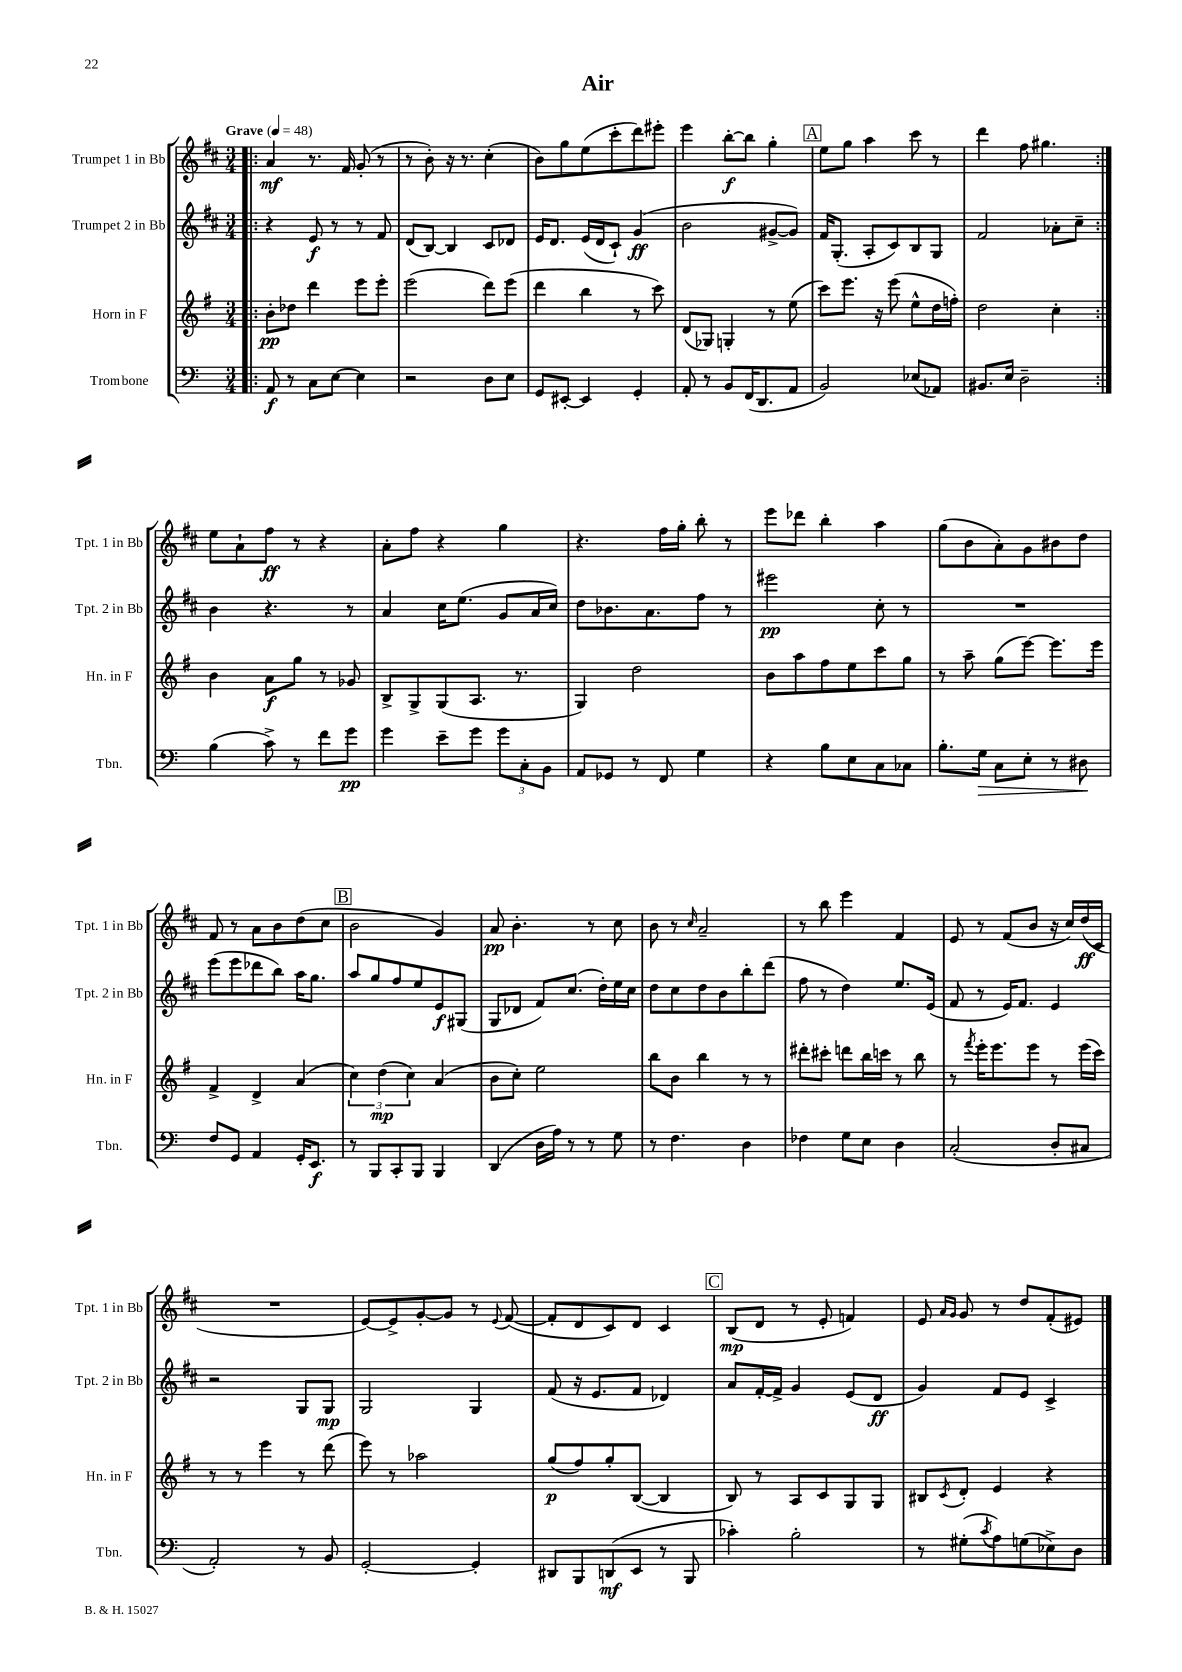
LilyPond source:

\header { title = "Air" }
<<
\new StaffGroup <<
\new Staff = "s0" \with { instrumentName = "Trumpet 1 in Bb" shortInstrumentName = "Tpt. 1 in Bb" } {
    \clef treble \key d \major \numericTimeSignature \time 3/4 \tempo "Grave" 4 = 48
    \repeat volta 2 { \bar ".|:" a'4\mf r8. fis'16 g'8-.( r8 |
    r8 b'8-.) r16 r8. cis''4-.( |
    b'8) g''8 e''8( cis'''8-. d'''8) eis'''8-. |
    e'''4 b''8~-.\f b''8 g''4-. |
    \mark \markup { \box "A" } e''8 g''8 a''4 cis'''8 r8 |
    d'''4 fis''8 gis''4. | }
    e''8 a'8-! fis''8\ff r8 r4 |
    a'8-. fis''8 r4 g''4 |
    r4. fis''16 g''16-. b''8-. r8 |
    e'''8 des'''8 b''4-. a''4 |
    g''8( b'8 a'8-.) g'8 bis'8 d''8 |
    fis'8 r8 a'8 b'8 d''8( cis''8 |
    \mark \markup { \box "B" } b'2 g'4) |
    a'8\pp b'4.-. r8 cis''8 |
    b'8 r8 \grace { cis''16 } a'2-- |
    r8 b''8 e'''4 fis'4 |
    e'8 r8 fis'8( b'8 r16 cis''16) d''16\ff( cis'16 |
    R2. |
    e'8~) e'8-> g'8~-. g'8 r8 \appoggiatura { e'8 } fis'8~( |
    fis'8-. d'8 cis'8) d'8 cis'4 |
    \mark \markup { \box "C" } b8\mp( d'8 r8 e'8-. f'4) |
    e'8 \grace { a'16 g'16 } g'8 r8 d''8 fis'8-.( eis'8) \bar "|." |
}
\new Staff = "s1" \with { instrumentName = "Trumpet 2 in Bb" shortInstrumentName = "Tpt. 2 in Bb" } {
    \clef treble \key d \major \numericTimeSignature \time 3/4
    \repeat volta 2 { \bar ".|:" r4 e'8\f r8 r8 fis'8 |
    d'8( b8~) b4 cis'8 des'8 |
    e'16 d'8. e'16( d'16 cis'8-!) g'4\ff( |
    b'2 gis'8~-> gis'8) |
    \mark \markup { \box "A" } fis'16 g8.-.( a8-. cis'8) b8 g8 |
    fis'2 aes'8-. cis''8-- | }
    b'4 r4. r8 |
    a'4 cis''16 e''8.( g'8 a'16 cis''16) |
    d''8 bes'8. a'8. fis''8 r8 |
    eis'''2\pp cis''8-. r8 |
    R2. |
    e'''8( e'''8 des'''8 b''8) a''16 g''8. |
    \mark \markup { \box "B" } a''8 g''8 fis''8 e''8 e'8\f gis8( |
    g8 des'8 fis'8) cis''8.( d''16-.) e''16 cis''16 |
    d''8 cis''8 d''8 b'8 b''8-. d'''8( |
    fis''8 r8 d''4) e''8. e'16( |
    fis'8 r8 e'16) fis'8. e'4 |
    r2 g8 g8\mp |
    g2 g4 |
    fis'8( r16 e'8. fis'8 des'4) |
    \mark \markup { \box "C" } a'8 fis'16~-. fis'16-> g'4 e'8( d'8\ff |
    g'4) fis'8 e'8 cis'4-> \bar "|." |
}
\new Staff = "s2" \with { instrumentName = "Horn in F" shortInstrumentName = "Hn. in F" } {
    \clef treble \key g \major \numericTimeSignature \time 3/4
    \repeat volta 2 { \bar ".|:" b'8-.\pp des''8 d'''4 e'''8 e'''8-. |
    e'''2( d'''8) e'''8( |
    d'''4 b''4 r8 c'''8) |
    d'8( ges8) g4-. r8 e''8( |
    \mark \markup { \box "A" } c'''8) e'''8. r16 e'''8( e''8-^ d''16 f''16-.) |
    d''2 c''4-. | }
    b'4 a'8\f g''8 r8 ges'8 |
    b8-> g8-> g8( a8. r8. |
    g4) d''2 |
    b'8 a''8 fis''8 e''8 c'''8 g''8 |
    r8 a''8-- g''8( e'''8~) e'''8. e'''16 |
    fis'4-> d'4-> a'4( |
    \mark \markup { \box "B" } \tuplet 3/2 { c''4) d''4\mp( c''4) } a'4( |
    b'8 c''8-.) e''2 |
    b''8 b'8 b''4 r8 r8 |
    dis'''8-. cis'''8-. d'''8 b''16 c'''16 r8 b''8 |
    r8 \acciaccatura { fis'''8 } e'''16-. e'''8. e'''8 r8 e'''16( c'''16) |
    r8 r8 e'''4 r8 d'''8( |
    e'''8) r8 aes''2 |
    g''8\p( fis''8) g''8-. b8~( b4 |
    \mark \markup { \box "C" } b8) r8 a8 c'8 g8 g8 |
    bis8 \acciaccatura { c'8 } d'8-. e'4 r4 \bar "|." |
}
\new Staff = "s3" \with { instrumentName = "Trombone" shortInstrumentName = "Tbn." } {
    \clef bass \key c \major \numericTimeSignature \time 3/4
    \repeat volta 2 { \bar ".|:" a,8\f r8 c8 e8~ e4 |
    r2 d8 e8 |
    g,8 eis,8~-. eis,4 g,4-. |
    a,8-. r8 b,8 f,16( d,8. a,8 |
    \mark \markup { \box "A" } b,2) ees8( aes,8) |
    bis,8. e16 d2-- | }
    b4( c'8->) r8 f'8 g'8\pp |
    g'4 e'8-- g'8 \tuplet 3/2 { g'8 c8-. b,8 } |
    a,8 ges,8 r8 f,8 g4 |
    r4 b8 e8 c8 ces8 |
    b8.-. g16\> c8 e8-. r8 dis8\! |
    f8 g,8 a,4 g,16-. e,8.\f |
    \mark \markup { \box "B" } r8 b,,8 c,8-. b,,8 b,,4 |
    d,4( d16 a16) r8 r8 g8 |
    r8 f4. d4 |
    fes4 g8 e8 d4 |
    c2-.( d8-. cis8 |
    a,2-.) r8 b,8 |
    g,2~-. g,4-. |
    dis,8 b,,8 d,8\mf( e,8 r8 b,,8 |
    \mark \markup { \box "C" } ces'4-.) b2-. |
    r8 gis8-.( \acciaccatura { c'8 } a8) g8( ees8->) d8 \bar "|." |
}
>>
>>
\layout { \context { \Score \remove "Bar_number_engraver" } }
